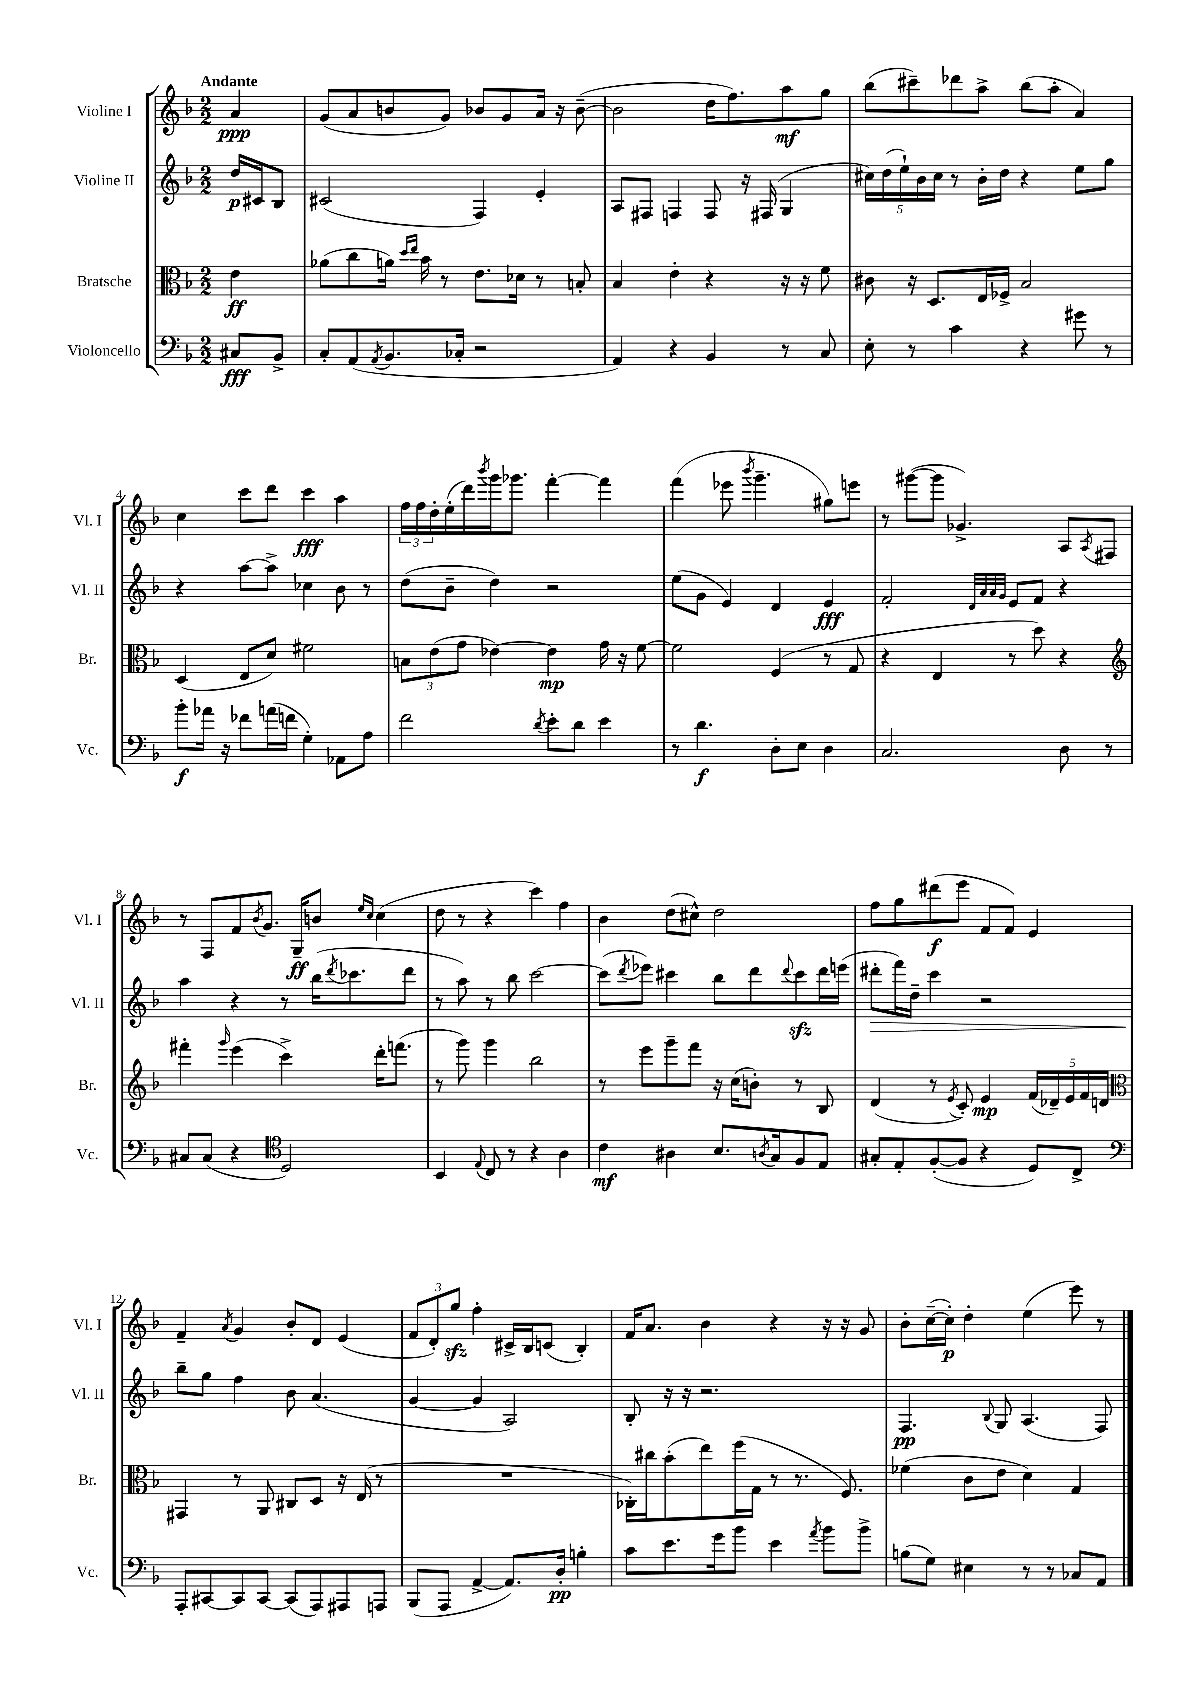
<<
\new StaffGroup <<
\new Staff = "s0" \with { instrumentName = "Violine I" shortInstrumentName = "Vl. I" } {
    \clef treble \key f \major \numericTimeSignature \time 2/2 \partial 4 \tempo "Andante"
    a'4\ppp |
    g'8( a'8 b'8 g'8) bes'8 g'8 a'16 r16 bes'8~--( |
    bes'2 d''16 f''8.) a''8\mf g''8 |
    bes''8( cis'''8--) des'''8 a''8-> bes''8( a''8-. a'4) |
    c''4 c'''8 d'''8 c'''4\fff a''4 |
    \tuplet 3/2 { f''16 f''16 d''16-. } e''16-.( d'''16) \acciaccatura { bes'''8 } g'''16 ges'''8. f'''4~-. f'''4 |
    f'''4( ees'''8 \acciaccatura { bes'''8 } g'''4.-- gis''8) e'''8 |
    r8 gis'''8~( gis'''8 ges'4.->) a8 \acciaccatura { a8 } fis8 |
    r8 f8 f'8 \acciaccatura { bes'8 } g'8. g16--\ff b'8 \grace { e''16 c''16 } c''4( |
    d''8 r8 r4 c'''4) f''4 |
    bes'4 d''8( cis''8-^) d''2 |
    f''8 g''8 dis'''8\f( e'''8 f'8 f'8) e'4 |
    f'4-- \acciaccatura { a'8 } g'4 bes'8-. d'8 e'4( |
    \tuplet 3/2 { f'8 d'8-.) g''8\sfz } f''4-. cis'16-> bes16 c'8( bes4-.) |
    f'16 a'8. bes'4 r4 r16 r16 g'8 |
    bes'8-. c''16~--( c''16-.\p) d''4-. e''4( e'''8) r8 \bar "|." |
}
\new Staff = "s1" \with { instrumentName = "Violine II" shortInstrumentName = "Vl. II" } {
    \clef treble \key f \major \numericTimeSignature \time 2/2 \partial 4
    d''16\p cis'16 bes8 |
    cis'2( f4) e'4-. |
    a8 fis8 f4 f8 r16 fis16( g4 |
    \tuplet 5/4 { cis''16) d''16( e''16-!) bes'16 cis''16 } r8 bes'16-. d''16 r4 e''8 g''8 |
    r4 a''8~ a''8-> ces''4 bes'8 r8 |
    d''8( bes'8-- d''4) r2 |
    e''8( g'8 e'4) d'4 e'4\fff |
    f'2-. \grace { d'32 a'32 a'32 g'32 } e'8 f'8 r4 |
    a''4 r4 r8 bes''16( \acciaccatura { d'''8 } ces'''8. d'''8 |
    r8 a''8) r8 bes''8 c'''2~ |
    c'''8( \acciaccatura { d'''8 } ees'''8) cis'''4 bes''8 d'''8 \appoggiatura { d'''8 } cis'''8\sfz d'''16 e'''16( |
    dis'''8-.\> f'''16) d''16-- c'''4 r2 |
    bes''8--\! g''8 f''4 bes'8 a'4.( |
    g'4~ g'4 a2) |
    bes8-. r16 r16 r2. |
    f4.\pp \appoggiatura { bes8 } g8 a4.( f8) \bar "|." |
}
\new Staff = "s2" \with { instrumentName = "Bratsche" shortInstrumentName = "Br." } {
    \clef alto \key f \major \numericTimeSignature \time 2/2 \partial 4
    e'4\ff |
    aes'8( c''8 a'16) \grace { d''16 e''16 } bes'16 r8 e'8. des'16 r8 b8-. |
    bes4 e'4-. r4 r16 r16 f'8 |
    cis'8 r16 d8. e16 fes16-> bes2 |
    d4( e8 d'8) fis'2 |
    \tuplet 3/2 { b8 e'8( g'8 } ees'4~) ees'4\mp g'16 r16 f'8~ |
    f'2 f4( r8 g8 |
    r4 e4 r8 d''8) r4 |
    \clef treble fis'''4-. \grace { g'''16 } e'''4( c'''4->) d'''16-. f'''8.( |
    r8 g'''8) g'''4 bes''2 |
    r8 e'''8 g'''8-- f'''8 r16 c''16( b'8-.) r8 bes8 |
    d'4( r8 \acciaccatura { e'8 } c'8-.) e'4\mp \tuplet 5/4 { f'16( des'16--) e'16 f'16 d'16 } |
    \clef alto gis,4 r8 a,8 cis8 d8 r16 e16( r8 |
    R1 |
    ces16-.) cis''16 bes'8-.( e''8) f''16( g16 r8 r8. f8.) |
    fes'4( c'8 e'8 d'4) g4 \bar "|." |
}
\new Staff = "s3" \with { instrumentName = "Violoncello" shortInstrumentName = "Vc." } {
    \clef bass \key f \major \numericTimeSignature \time 2/2 \partial 4
    cis8\fff bes,8-> |
    c8-. a,8( \acciaccatura { a,8 } bes,8. ces16-. r2 |
    a,4) r4 bes,4 r8 c8 |
    e8-. r8 c'4 r4 gis'8 r8 |
    bes'8-.\f aes'16 r16 fes'8 a'16( f'16 g4-.) aes,8 a8 |
    f'2 \acciaccatura { d'8 } e'8-. d'8 e'4 |
    r8 d'4.\f d8-. e8 d4 |
    c2. d8 r8 |
    cis8 cis8( r4 \clef tenor d2) |
    bes,4 \appoggiatura { e8 } c8 r8 r4 a4 |
    c'4\mf ais4 bes8. \acciaccatura { a8 } g16 f8 e8 |
    gis8-. e8-. f8~-.( f8 r4 d8) c8-> |
    \clef bass a,,8-. cis,8~ cis,8 cis,8~ cis,8( a,,8) ais,,8 a,,8 |
    bes,,8( a,,8 a,4~-> a,8.) d16-.\pp b4-. |
    c'8 e'8. g'16 bes'8 e'4 \acciaccatura { a'8 } bes'8 bes'8-> |
    b8( g8) eis4 r8 r8 ces8 a,8 \bar "|." |
}
>>
>>
